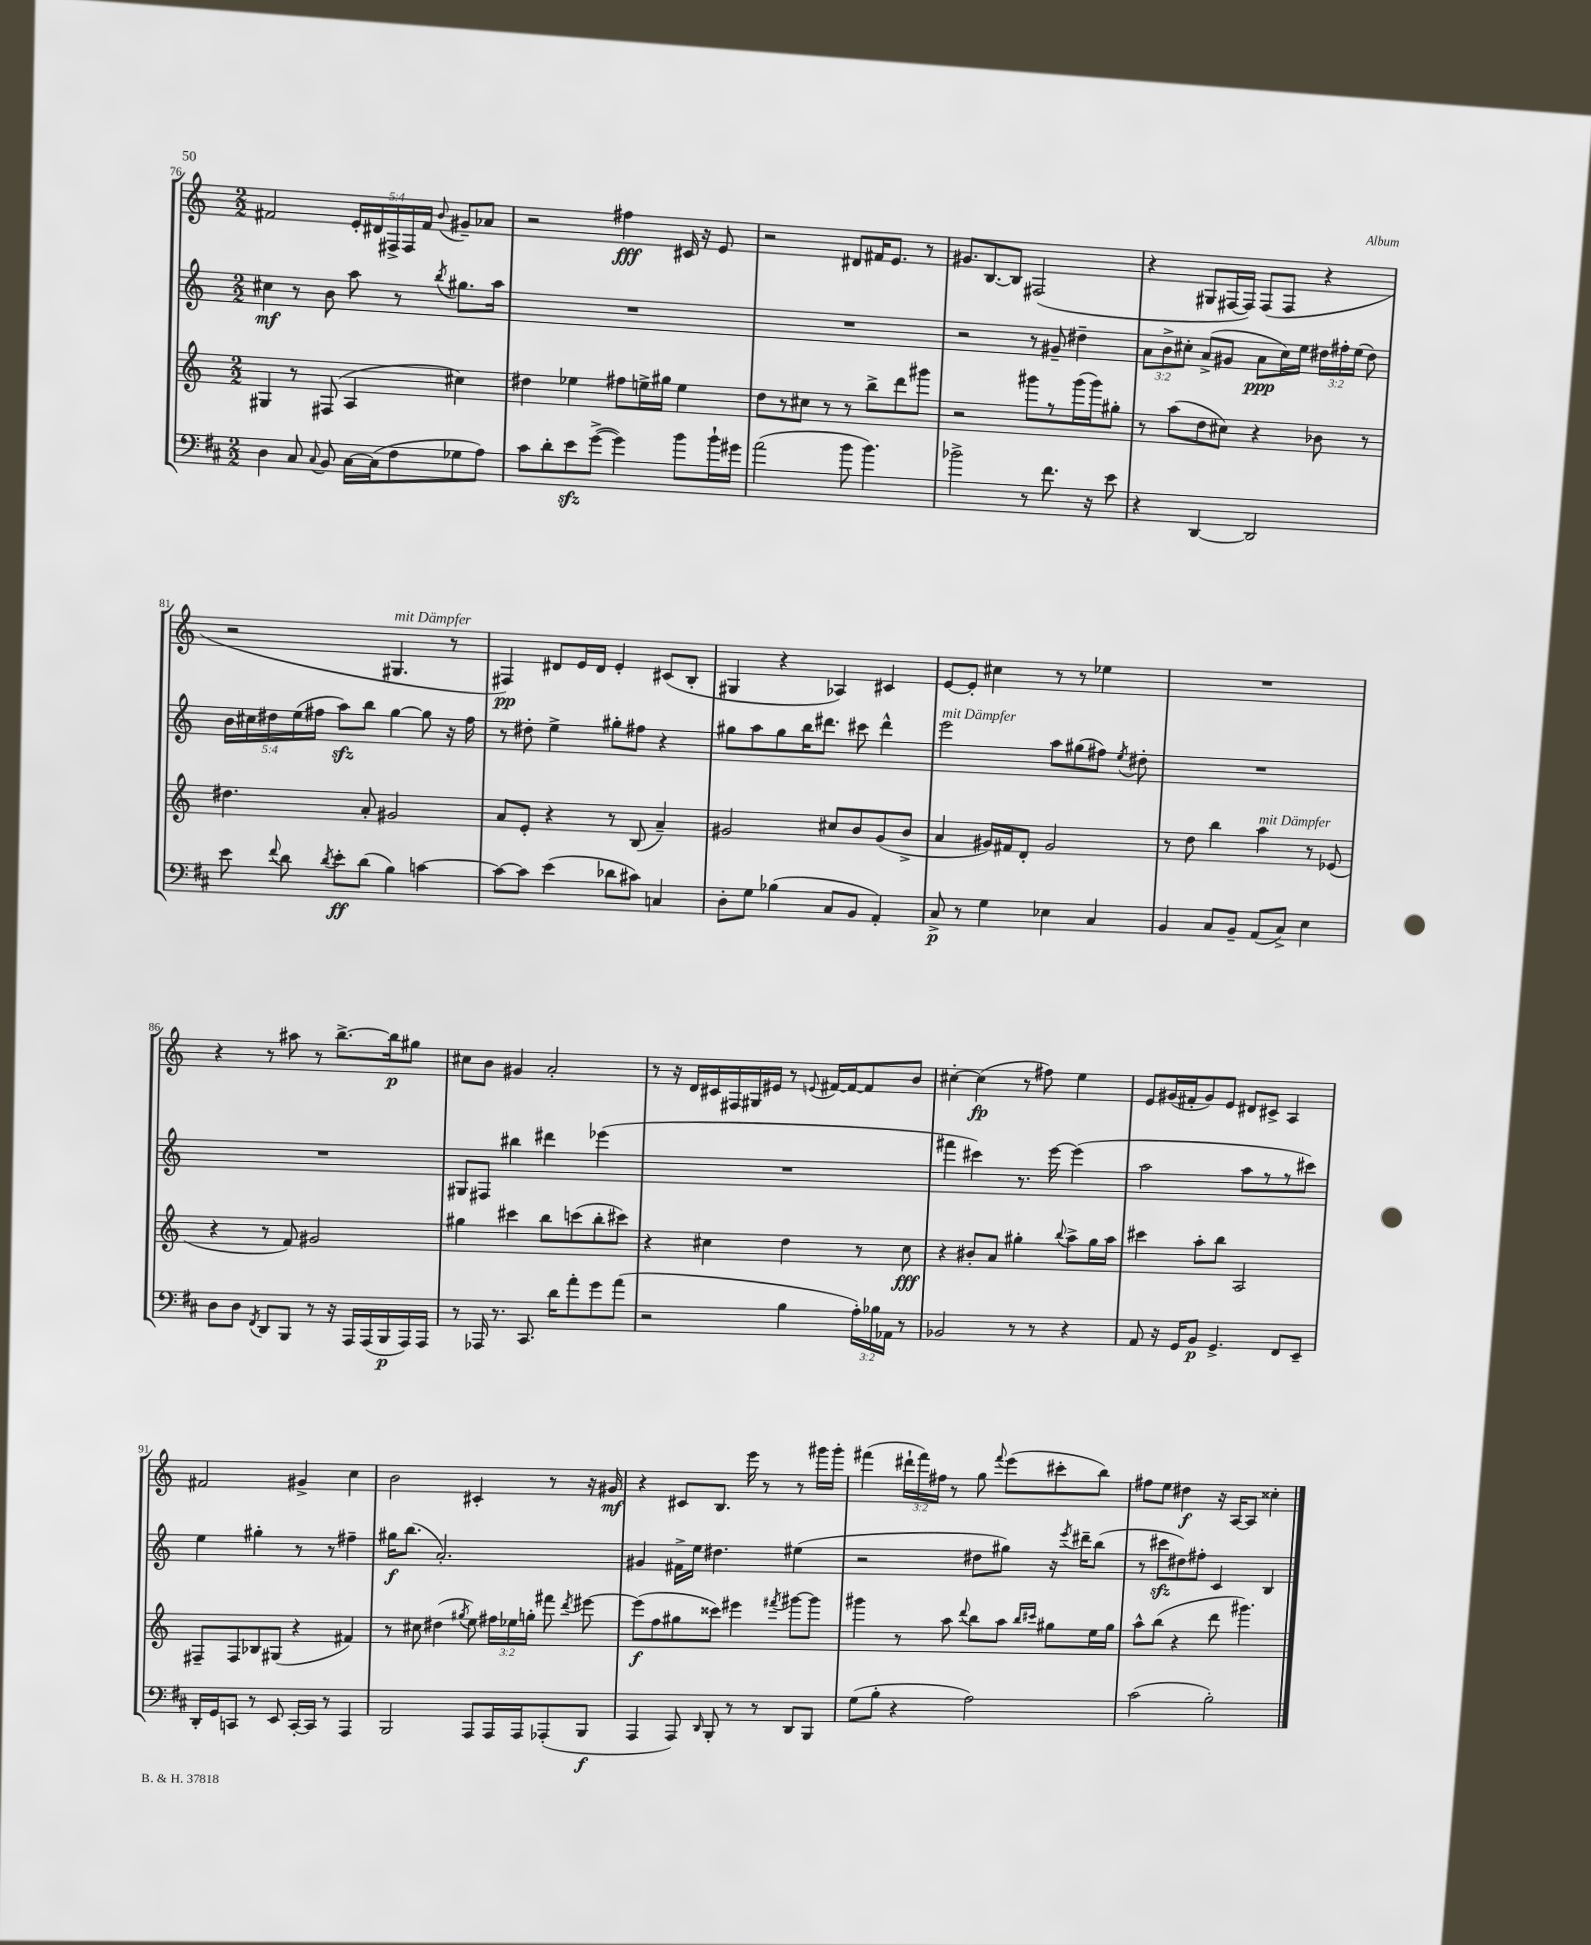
<<
\new StaffGroup <<
\new Staff = "s0" {
    \clef treble \key c \major \numericTimeSignature \time 2/2 \override Staff.TupletNumber.text = #tuplet-number::calc-fraction-text
    \autoBeamOff fis'2 \tuplet 5/4 { e'16[-. dis'16 fis16-> fis16 fis'16] } \appoggiatura { b'8 } gis'8[-- aes'8] |
    r2 fis''4\fff cis'16 r16 e'8 |
    r2 dis'8[ fis'16 e'8.] r8 |
    gis'8.[ b8.~ b8] fis2( |
    r4 gis8[ fis16~ fis16]) fis8[( fis8] r4 |
    r2 gis4.^\markup { \italic "mit Dämpfer" } r8 |
    fis4\pp) dis'8[ e'16 dis'16] e'4-. cis'8[( b8]-. |
    gis4 r4 aes4) cis'4 |
    e'8[~ e'8]-. cis''4 r8 r8 ees''4 |
    R1 |
    r4 r8 ais''8 r8 b''8.[~-> b''16\p gis''8] |
    cis''8[ b'8] gis'4 a'2-. |
    r8 r16 d'16[ cis'16 fis16 gis16 eis'16] r8 \appoggiatura { e'8 } fis'16[~ fis'16~ fis'8 b'8] |
    cis''4~-. cis''4\fp( r8 fis''8) e''4 |
    e'8[ gis'16( fis'16-. gis'8) e'8] dis'8[ cis'8]-> a4 |
    fis'2 gis'4-> c''4 |
    b'2 cis'4-. r8 r16 gis'16\mf |
    r4 cis'8[ b8.] e'''16 r8 r8 gis'''16[ gis'''16]-. |
    fis'''4( \tuplet 3/2 { dis'''16[-! fis'''16) fis''16] } r8 g''8 \appoggiatura { fis'''8 } e'''8[( cis'''8-. b''8]) |
    fis''8[ e''8] dis''4\f r16 a16[~ a8] cisis''4-. \bar "|." |
}
\new Staff = "s1" {
    \clef treble \key c \major \numericTimeSignature \time 2/2 \override Staff.TupletNumber.text = #tuplet-number::calc-fraction-text
    \autoBeamOff cis''4\mf r8 b'8 a''8 r8 \acciaccatura { b''8 } gis''8.[ a''16] |
    R1 |
    R1 |
    r2 r8 gis'8-- dis''4-- |
    \tuplet 3/2 { a'8[ b'8-> cis''8]-. } a'8[->( gis'8] a'8[\ppp cis''16) e''16] \tuplet 3/2 { dis''16[ fis''16-. e''16]( } dis''8) |
    \tuplet 5/4 { b'16[ cis''16 dis''16 e''16( fis''16] } a''8[\sfz) b''8] g''4~ g''8 r16 fis''16 |
    r8 dis''8-. e''4-> gis''8[-. fis''8] r4 |
    gis''8[ a''8 gis''8 b''16 dis'''8.] cis'''8 dis'''4-^ |
    e'''2^\markup { \italic "mit Dämpfer" } a''8[ gis''8( fis''8]) \acciaccatura { e''8 } dis''8-. |
    R1 |
    R1 |
    gis8[ fis8] bis''4 dis'''4 ees'''4( |
    R1 |
    fis'''4 cis'''4) r8. e'''16~ e'''4( |
    a''2 a''8[ r8 r8 cis'''8]) |
    e''4 gis''4-. r8 r8 fis''4-- |
    gis''16[\f b''8.]( a'2.-.) |
    gis'4 fis'16[-> e''16] dis''4. eis''4( |
    r2 dis''8[ gis''8]) r16 \acciaccatura { e'''8 } dis'''16[-- b''8]( |
    r8 cis'''8[\sfz dis''8) fis''8]-. c'4 b4 \bar "|." |
}
\new Staff = "s2" {
    \clef treble \key c \major \numericTimeSignature \time 2/2 \override Staff.TupletNumber.text = #tuplet-number::calc-fraction-text
    \autoBeamOff gis4 r8 fis8( a4 cis''4) |
    dis''4 ees''4 fis''8[ e''16-> gis''16] e''4 |
    d''8[ r8 cis''8] r8 r8 b''8[-> d'''8 gis'''8] |
    r2 gis'''8[ r8 gis'''16( gis'''16) gis''8]-. |
    r8 a''8[( d''8 cis''8]) r4 bes'8 r8 |
    dis''4. a'8-. gis'2 |
    a'8[ e'8]-. r4 r8 b8( a'4--) |
    gis'2 cis''8[ b'8 gis'8( b'8]-> |
    a'4 gis'16[) fis'16 d'8]-. gis'2 |
    r8 d''8 b''4 a''4^\markup { \italic "mit Dämpfer" } r8 ees'8( |
    r4 r8 f'8) gis'2 |
    gis''4 cis'''4 b''8[ c'''8( b''8-. cis'''8]) |
    r4 cis''4 d''4 r8 cis''8\fff |
    r4 bis'8[-. a'8] gis''4-. \appoggiatura { b''8 } a''8[-> gis''16 a''16] |
    cis'''4 a''8[-. b''8] a2 |
    fis8[-- fis8 bes8 gis8]( r4 fis'4) |
    r8 cis''8 dis''4( \acciaccatura { gis''8 } e''8) \tuplet 3/2 { fis''16[ ees''16 g''16]-. } fis'''8 \acciaccatura { d'''8 } eis'''8~ |
    eis'''8[\f( f''8 gis''8 cisis'''8]) eis'''4 \acciaccatura { fis'''8 } gis'''8[~ gis'''8] |
    gis'''4 r8 a''8 \appoggiatura { d'''8 } b''8[ a''8] \grace { b''16[ cis'''16] } gis''8[ e''16 gis''16] |
    a''8[-^ b''8]( r4 d'''8 gis'''4.) \bar "|." |
}
\new Staff = "s3" {
    \clef bass \key d \major \numericTimeSignature \time 2/2 \override Staff.TupletNumber.text = #tuplet-number::calc-fraction-text
    \autoBeamOff d4 cis8 \appoggiatura { cis8 } b,8 cis16[~ cis16( fis8 ges8 a8]) |
    cis'8[ d'8-. e'8\sfz g'8]~->( g'4) b'8[ b'16-! gis'16] |
    a'2( b'8 b'4.) |
    bes'2-> r8 fis'8. r16 e'8 |
    r4 d,4~ d,2 |
    e'8 \appoggiatura { fis'8 } d'8 \acciaccatura { d'8 } e'8[-.\ff d'8]( b4) c'4~ |
    c'8[~ c'8] e'4( des'8[ cis'8]) c4 |
    d8[-. g8] bes4( cis8[ b,8] a,4-.) |
    cis8->\p r8 g4 ees4 cis4 |
    b,4 cis8[ b,8]-- a,8[( cis8]->) e4 |
    d8[ d8] \acciaccatura { fis,8 } d,8[ b,,8] r8 r16 a,,16[ a,,16( b,,16\p a,,16) a,,16] |
    r8 aes,,16 r8. cis,8. d'16[ a'8-. g'8 a'8]( |
    r2 b4 \tuplet 3/2 { a16[-.) bes16 aes,16] } r8 |
    bes,2 r8 r8 r4 |
    a,8 r16 g,16[ b,8]\p g,4.-> fis,8[ e,8]-- |
    d,16[-. g,16 c,8] r8 e,8 c,16[~-. c,16] r8 a,,4 |
    b,,2 a,,8[ a,,16 a,,16 aes,,8-.( b,,8]\f |
    a,,4 a,,8) \grace { d,16 } b,,8-. r8 r8 d,8[ b,,8] |
    g8[( b8]-. r4 a2) |
    cis'2( b2-.) \bar "|." |
}
>>
>>
\layout { \context { \Score currentBarNumber = #76 } }
